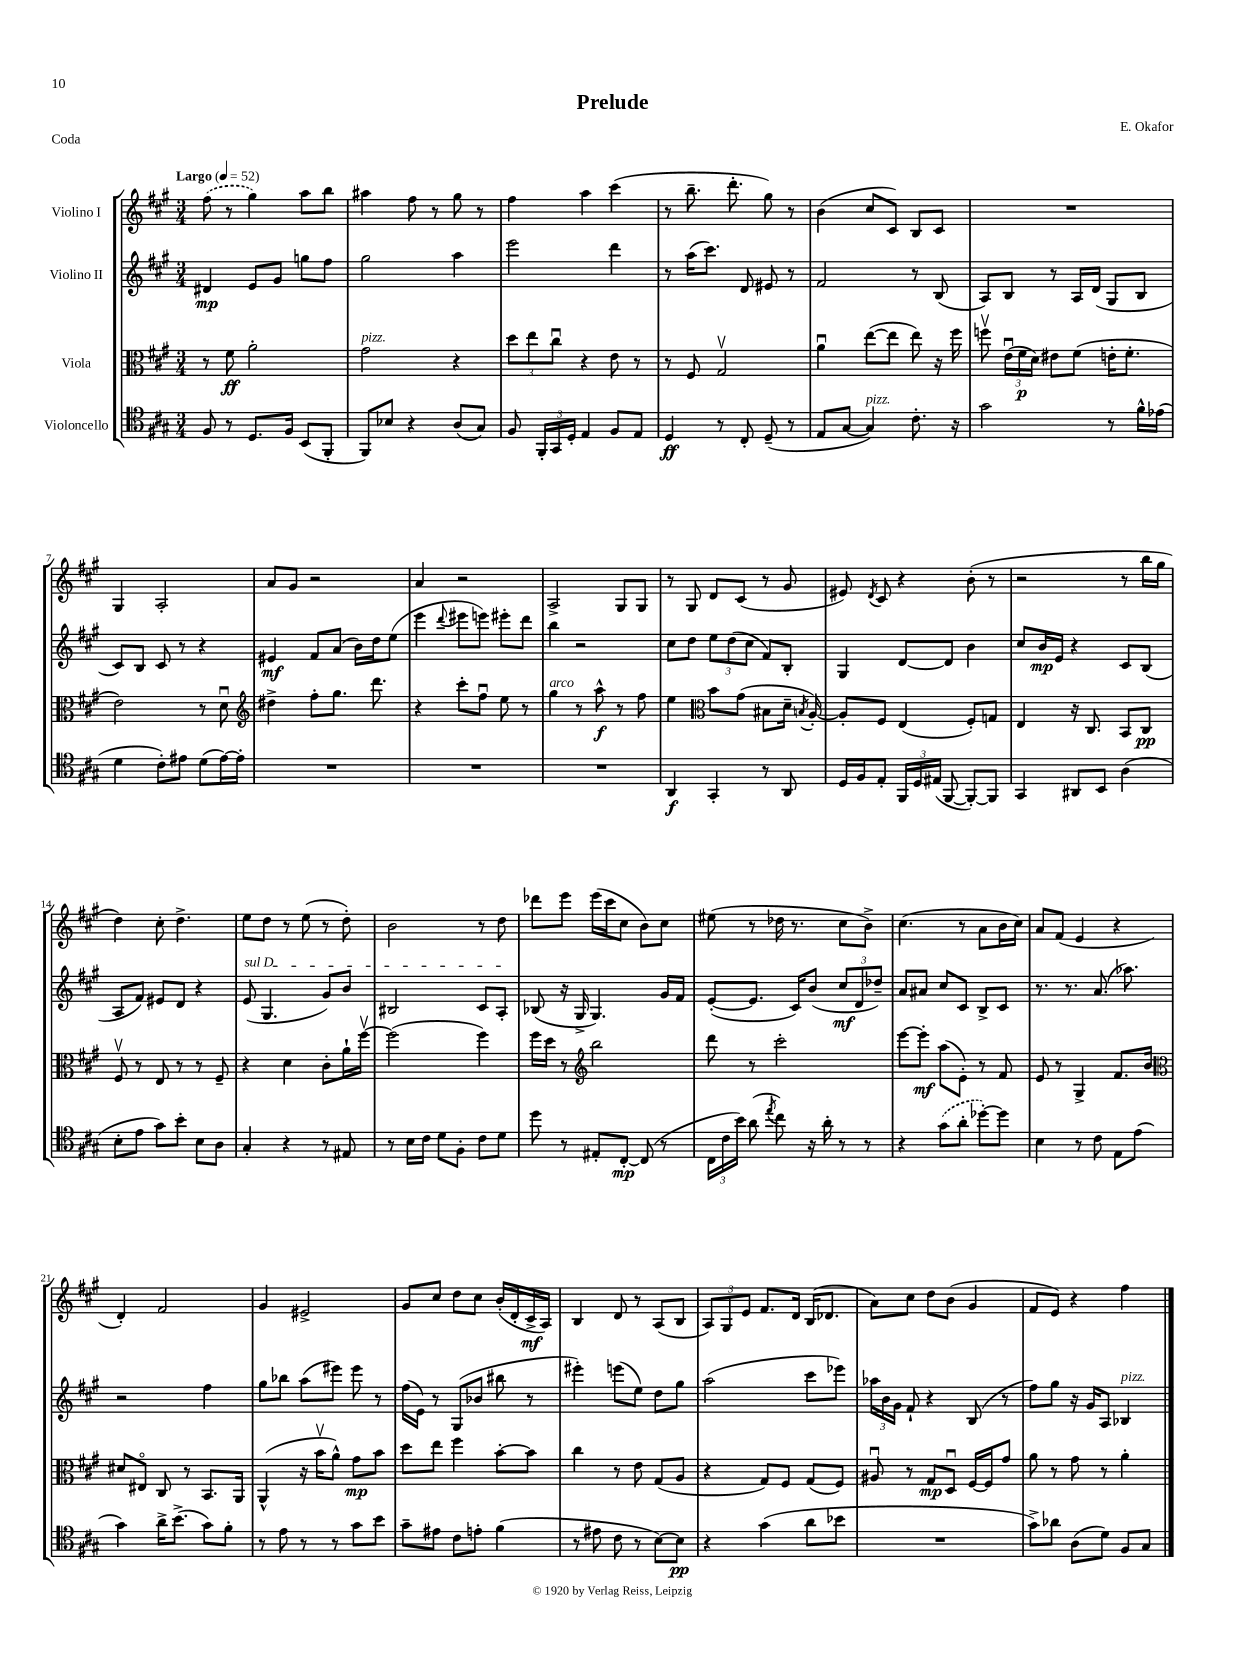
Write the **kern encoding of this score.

**kern	**kern	**kern	**kern
*staff4	*staff3	*staff2	*staff1
*clefC4	*clefC3	*clefG2	*clefG2
*k[f#c#g#]	*k[f#c#g#]	*k[f#c#g#]	*k[f#c#g#]
*M3/4	*M3/4	*M3/4	*M3/4
*MM52	*MM52	*MM52	*MM52
8F#	8r	4d#	(8ff#
8r	8f#	.	8r
8.D	2a'	8e	4gg#)
.	.	8g#	.
16F#	.	.	.
(8BB	.	8gg	8aa
8FF#'	.	8ff#	8bb
=	=	=	=
8FF#)	2g#	2gg#	4aa#
8B-	.	.	.
4r	.	.	8ff#
.	.	.	8r
(8A	4r	4aa	8gg#
8G#)	.	.	8r
=	=	=	=
8F#	12dd	2eee	4ff#
.	12ee	.	.
24FF#'	.	.	.
24GG#	12cc#u	.	.
24D'	.	.	.
4E	4r	.	4aa
8F#	8e	4ddd	(4ccc#
8E	8r	.	.
=	=	=	=
4D	8r	8r	8r
.	8F#	(16aa	8.bb~
.	.	8.ccc#)	.
8r	2G#v	.	.
.	.	.	8.ddd'
8C#'	.	8d	.
(8D~	.	8e#	8gg#)
8r	.	8r	8r
=	=	=	=
8E	4au	2f#	(4b
[8G#	.	.	.
4G#])	([8ee	.	8cc#
.	8ee]	.	8c#)
8.c#'	8ee)	8r	8B
.	16r	(8B	8c#
16r	16ff#	.	.
=	=	=	=
2g#	8ffv	8A)	2.r
.	(24eu	8B	.
.	24f#	.	.
.	24d)	.	.
.	8e#	8r	.
.	(8f#	16A	.
.	.	(16d	.
8r	16e'	8G#	.
.	8.f#'	.	.
16f#^^	.	8B	.
(16e-	.	.	.
=	=	=	=
4d	2e)	8c#)	4G#
.	.	8B	.
8c#')	.	8c#	2A'
8e#	.	8r	.
(8d	8r	4r	.
[16e#)	8du	.	.
16e#']	.	.	.
=	=	=	=
*	*clefG2	*	*
2.r	4dd#^	4e#	8a
.	.	.	8g#
.	8ff#'	8f#	2r
.	8.gg#	(8a	.
.	.	16b)	.
.	8.ddd	16dd	.
.	.	(8ee	.
=	=	=	=
2.r	4r	4eee	4a
.	.	8qqddd	.
.	8ccc#'	8eee#	2r
.	8ff#u	8eee)	.
.	8ee	8eee#'	.
.	8r	8ddd	.
=	=	=	=
2.r	4gg#	4bb	2A^
.	8r	2r	.
.	8aa^^	.	.
.	8r	.	8G#
.	8ff#	.	8G#
=	=	=	=
4AA	4ee	8cc#	8r
.	.	8dd	8G#
*	*clefC3	*	*
4GG#'	8b	12ee	8d
.	.	(12dd	.
.	(8g#	.	(8c#
.	.	12cc#	.
8r	8B#	8f#)	8r
8AA	16d~	8B'	8g#
.	8qB	.	.
.	[16A')	.	.
=	=	=	=
16D	8A']	4G#	8e#)
16F#	.	.	.
.	.	.	8qd
8E'	8F#	.	8c#
24FF#	(4E	[8d	4r
24D	.	.	.
(24E#	.	.	.
[8FF#	.	8d]	.
8FF#'_)	8F#')	4b	(8b'
8FF#]	8G	.	8r
=	=	=	=
4GG#	4E	8cc#	2r
.	.	16b	.
.	.	16e	.
8AA#	16r	4r	.
.	8.C#	.	.
8BB	.	.	.
(4A	8BB	8c#	8r
.	8C#	(8B	16bb
.	.	.	16gg#
=	=	=	=
8B'	8F#v	8A	4dd)
8e	8r	8f#)	.
8g#)	8E	8e#	8cc#'
8b'	8r	8d	4.dd^
8B	8r	4r	.
8A	8F#~	.	.
=	=	=	=
4G#'	4r	(8e	8ee
.	.	4.G#	8dd
4r	4d	.	8r
.	.	.	(8ee
8r	8c#'	8g#)	8r
8E#	16a`	8b	8dd')
.	[16ff#v	.	.
=	=	=	=
8r	(2ff#]	2B#	2b
16B	.	.	.
16c#	.	.	.
8d	.	.	.
8F#'	.	.	.
8c#	4ff#)	8c#	8r
8d	.	8A'	8dd
=	=	=	=
8dd	16ff#	(8B-	8ddd-
.	16dd	.	.
8r	8r	16r	8eee
.	.	16G#^	.
*	*clefG2	*	*
8E#'	2bb	4.G#)	(16eee
.	.	.	16ccc#
[8C#'	.	.	8cc#
(8C#]	.	.	8b)
8r	.	16g#	8cc#
.	.	16f#	.
=	=	=	=
24C#	8ddd	([8e'	(8ee#
24c#	.	.	.
24b)	.	.	.
(8a	8r	8.e]	8r
8qee	.	.	.
8cc#)	2ccc#'	.	16dd-
.	.	16c#)	8.r
16r	.	(8b	.
16a'	.	.	.
8r	.	12cc#	8cc#
.	.	12d	.
8r	.	.	8b^)
.	.	12dd-~)	.
=	=	=	=
4r	[8eee	8a	(4.cc#
.	8eee']	8a#	.
(8g#	(8aa	8cc#	.
8a'	8e')	8c#	8r
[8dd-')	8r	8B^	8a
8dd-]	8f#	8c#	16b
.	.	.	16cc#)
=	=	=	=
4B	8e	8.r	8a
.	8r	.	(8f#
.	.	8.r	.
8r	4G#^	.	4e
8c#	.	(8.a	.
8E	8.f#	.	4r
.	.	8.aa-)	.
(8e	.	.	.
.	16b	.	.
=	=	=	=
*	*clefC3	*	*
4g#)	8d#	2r	4d')
.	8E#o	.	.
16a^	8C#	.	2f#
(8.b^	.	.	.
.	8r	.	.
8g#)	8.BB	4ff#	.
8f#'	.	.	.
.	16AA	.	.
=	=	=	=
8r	(4AA^^	8gg#	4g#
8e	.	8bb-	.
8r	16r	(8aa	2e#^
.	16bv	.	.
8r	8a^^)	8eee#)	.
8g#	8g#	8eee#	.
8b	8b	8r	.
=	=	=	=
8g#~	8dd	(16ff#	8g#
.	.	16e)	.
8e#	8ee	8r	8cc#
8c#	4ff#	(8G#	8dd
8e'	.	8b-	8cc#
(4f#	[8b'	8bb#	(16b'
.	.	.	16d'
.	8b]	8r	16c#^
.	.	.	16A)
=	=	=	=
8r	4cc#	4eee#')	4B
8e#	.	.	.
8c#	8r	(8eee	8d
8r	8e	8ee)	8r
[8B)	(8G#	8dd	(8A
8B]	8A	8gg#	8B
=	=	=	=
4r	4r	(2aa	12A)
.	.	.	12G#
.	.	.	12e
(4g#	8G#)	.	8.f#
.	8F#	.	.
.	.	.	16d
8a	(8G#	8ccc#	(16B
.	.	.	8.d-
8b-	8F#)	8eee-)	.
=	=	=	=
2.r	8A#u	24aa-	8a)
.	.	24b	.
.	.	24g#	.
.	8r	8f#`	8cc#
.	8G#	4r	8dd
.	8Du	.	(8b
.	[16F#	(8B	4g#
.	16F#]	.	.
.	8g#	8r	.
=	=	=	=
8g#^)	8a	8ff#)	8f#
8a-	8r	8gg#	8e)
(8A	8g#	16r	4r
.	.	16g#	.
8d)	8r	8A	.
8F#	4a'	4B-	4ff#
8G#	.	.	.
==	==	==	==
*-	*-	*-	*-
